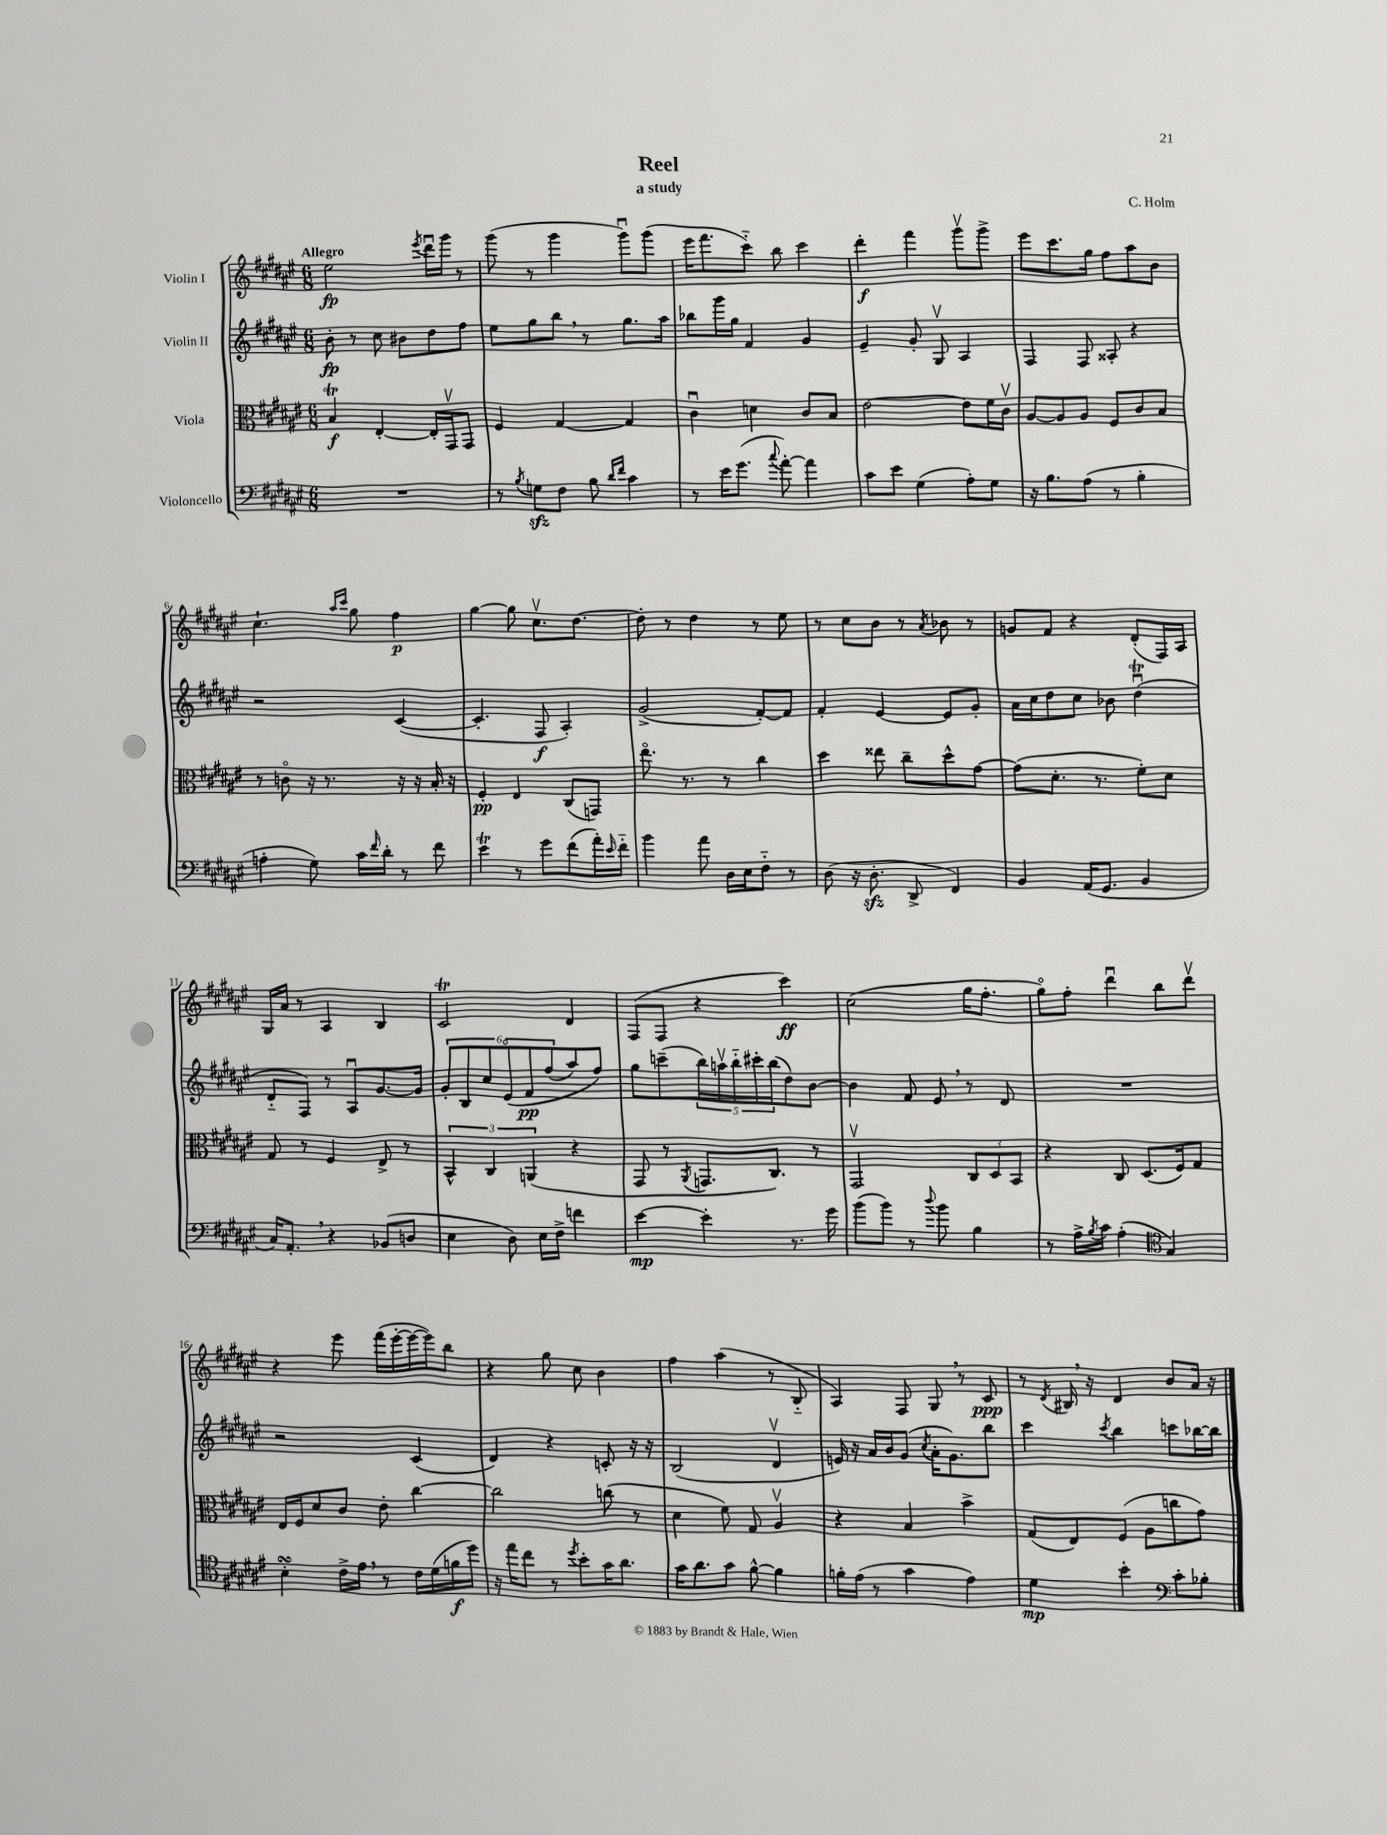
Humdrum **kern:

**kern	**dynam	**kern	**dynam	**kern	**dynam	**kern	**dynam
*part4	*part4	*part3	*part3	*part2	*part2	*part1	*part1
*staff4	*staff4	*staff3	*staff3	*staff2	*staff2	*staff1	*staff1
*I"Violoncello	*	*I"Viola	*	*I"Violin II	*	*I"Violin I	*
*clefF4	*	*clefC3	*	*clefG2	*	*clefG2	*
*k[f#c#g#d#a#e#]	*	*k[f#c#g#d#a#e#]	*	*k[f#c#g#d#a#e#]	*	*k[f#c#g#d#a#e#]	*
*M6/8	*	*M6/8	*	*M6/8	*	*M6/8	*
=1	=1	=1	=1	=1	=1	=1	=1
!	!	!	!	!	!	!LO:TX:a:B:t=Allegro	!
2.r	.	4BT/	f	8b'\	fp	2ee#\	fp
.	.	.	.	8r	.	.	.
.	.	[4E#'/	.	8cc#\	.	.	.
.	.	.	.	8b#X\L	.	.	.
.	.	.	.	.	.	8qeee#/	.
.	.	16E#'/LL]	.	8dd#\	.	16ddd#u\LL	.
.	.	16GG#v/J	.	.	.	16ggg#\JJ	.
.	.	8GG#/J	.	8ff#\J	.	8r	.
=2	=2	=2	=2	=2	=2	=2	=2
8r	.	4F#/	.	8ee#\L	.	(8ggg#\	.
8qB/	.	.	.	.	.	.	.
8Gnzz\L	.	.	.	8gg#\	.	8r	.
8F#\J	.	[4G#/	.	8bb,\J	.	4ggg#\	.
8B\	.	.	.	8r	.	.	.
16qqd#/LL	.	.	.	.	.	.	.
16qqf#/JJ	.	.	.	.	.	.	.
4c#\	.	4G#/]	.	8.gg#\L	.	8ggg#u\L)	.
.	.	.	.	.	.	(8ggg#\J	.
.	.	.	.	16aa#\Jk	.	.	.
=3	=3	=3	=3	=3	=3	=3	=3
8r	.	4c#u\	.	8bb-X\L	.	16eee#\KL	.
.	.	.	.	.	.	8.fff#\	.
16e#\KL	.	.	.	16ggg#\L	.	.	.
(8.g#\J	.	.	.	16gg#\JJ	.	.	.
.	.	4dn\	.	4f#/	.	8ccc#\J)	.
8qqcc#/	.	.	.	.	.	.	.
[8a#'\)	.	.	.	.	.	8bb\	.
4a#\]	.	8c#/L	.	4g#/	.	4ccc#\	.
.	.	8B/J	.	.	.	.	.
=4	=4	=4	=4	=4	=4	=4	=4
8c#\L	.	[2e#\	.	4e#~/	.	4ddd#'\	f
8e#\J	.	.	.	.	.	.	.
(4G#\	.	.	.	8g#'/	.	4fff#\	.
.	.	.	.	8G#v/	.	.	.
8A#'\L)	.	8e#\L]	.	4A#/	.	8ggg#v\L	.
8G#\J	.	16f#\L	.	.	.	8ggg#^\J	.
.	.	16c#v\JJ	.	.	.	.	.
=5	=5	=5	=5	=5	=5	=5	=5
16r	.	[8A#/L	.	4F#/	.	8eee#\L	.
8.B\L	.	.	.	.	.	.	.
.	.	8A#/]	.	.	.	8.ccc#\	.
(8A#\J	.	8A#/J	.	8F#/	.	.	.
.	.	.	.	.	.	16gg#\Jk	.
8r	.	8F#/L	.	8A##X'/	.	8ff#\L	.
4B'\	.	8c#/	.	4r	.	8aa#\	.
.	.	8B/J	.	.	.	8b\J	.
!!LO:LB:g=z
=6	=6	=6	=6	=6	=6	=6	=6
4An'\	.	8r	.	2r	.	4.cc#`\	.
.	.	8cn\	.	.	.	.	.
8G#\)	.	16r	.	.	.	.	.
.	.	8.r	.	.	.	.	.
.	.	.	.	.	.	16qqaa#/LL	.
.	.	.	.	.	.	16qqccc#/JJ	.
16c#\LL	.	.	.	.	.	8gg#\	.
16qqf#/	.	.	.	.	.	.	.
16d#'\JJ	.	.	.	.	.	.	.
8r	.	16r	.	([4c#/	.	4ff#\	p
.	.	16r	.	.	.	.	.
8f#\	.	16B'/	.	.	.	.	.
.	.	16r	.	.	.	.	.
=7	=7	=7	=7	=7	=7	=7	=7
4e#t\	.	4F#'/	pp	4.c#'/]	.	[4gg#\	.
8r	.	4E#/	.	.	.	8gg#\]	.
8g#\L	.	.	.	8F#/	f	8.cc#v\L	.
(8f#\	.	(8C#/L	.	4A#'/)	.	.	.
.	.	.	.	.	.	[8.dd#\J	.
16a#'\L)	.	8GGn/J)	.	.	.	.	.
16qqe#/	.	.	.	.	.	.	.
16f#\JJ	.	.	.	.	.	.	.
=8	=8	=8	=8	=8	=8	=8	=8
4b\	.	8.ee#\	.	(2g#^/	.	8dd#'\]	.
.	.	.	.	.	.	8r	.
.	.	8.r	.	.	.	.	.
8a#\	.	.	.	.	.	4dd#\	.
16D#\LL	.	8r	.	.	.	.	.
16E#\J	.	.	.	.	.	.	.
8F#\J	.	4cc#\	.	[8f#'/L)	.	8r	.
8r	.	.	.	8f#/J]	.	8ee#\	.
=9	=9	=9	=9	=9	=9	=9	=9
(8D#\	.	4dd#\	.	4f#'/	.	8r	.
16r	.	.	.	.	.	8cc#\L	.
8.D#zz'\	.	.	.	.	.	.	.
.	.	8ee##X\	.	[4e#/	.	8b\J	.
8DD#^/	.	8cc#~\L	.	.	.	8r	.
.	.	.	.	.	.	8qa#/	.
4FF#/)	.	8dd#^^\	.	8e#/L]	.	8b-X\	.
.	.	[8g#\J	.	8g#'/J	.	8r	.
=10	=10	=10	=10	=10	=10	=10	=10
4BB/	.	(8g#\L]	.	16a#\LL	.	8gn/L	.
.	.	.	.	16cc#\J	.	.	.
.	.	8.d#'\J	.	8dd#\	.	8f#/J	.
(16AA#/KL	.	.	.	8cc#\J	.	4r	.
8.GG#/J	.	8.r	.	.	.	.	.
.	.	.	.	8b-X\	.	.	.
4BB/	.	8f#'\L)	.	(4dd#Tu\	.	(8d#'/L	.
.	.	8d#\J	.	.	.	16F#/L)	.
.	.	.	.	.	.	16A#/JJ	.
!!LO:LB:g=z
=11	=11	=11	=11	=11	=11	=11	=11
16C#/KL)	.	8G#/	.	8d#/L	.	16G#/LL	.
8.AA#',/J	.	.	.	.	.	16a#/JJ	.
.	.	8r	.	8F#/J)	.	8r	.
4r	.	4F#/	.	8r	.	4A#/	.
.	.	.	.	8A#u/L	.	.	.
(8BB-X/L	.	8E#^/	.	[8.g#/	.	4B/	.
8Dn/J	.	8r	.	.	.	.	.
.	.	.	.	16g#/Jk]	.	.	.
=12	=12	=12	=12	=12	=12	=12	=12
4E#\	.	6BB^^/	.	12g#'/L	.	2c#T/	.
.	.	.	.	12B/	.	.	.
.	.	6C#/	.	12cc#/	.	.	.
8D#\)	.	.	.	(12e#/	.	.	.
.	.	(6AAn/	.	12f#/	pp	.	.
16E#\LL	.	.	.	.	.	.	.
.	.	.	.	(12ff#/	.	.	.
16F#^\JJ	.	.	.	.	.	.	.
4fn\	.	4r	.	8aa#/)	.	4d#/	.
.	.	.	.	8ff#/J)	.	.	.
=13	=13	=13	=13	=13	=13	=13	=13
[4e#\	mp	8GG#/	.	8gg#\L	.	(8F#/L	.
.	.	8r	.	(8cccn~\	.	8F#/J	.
.	.	8qAA#/	.	.	.	.	.
4e#'\]	.	8.GGn/L	.	20bb\L)	.	4r	.
.	.	.	.	20aanv\	.	.	.
.	.	.	.	20bb\	.	.	.
.	.	.	.	20ccc#X'\	.	.	.
.	.	8.C#/J)	.	.	.	.	.
.	.	.	.	(20bb\J	.	.	.
8.r	.	.	.	8dd#\)	.	4ccc#\)	ff
.	.	8r	.	[8b\J	.	.	.
16g#\	.	.	.	.	.	.	.
=14	=14	=14	=14	=14	=14	=14	=14
(8b\L	.	2GG#v/	.	4b\]	.	(2cc#\	.
8b\J)	.	.	.	.	.	.	.
8r	.	.	.	8f#/	.	.	.
8qqdd#/	.	.	.	.	.	.	.
8b\	.	.	.	8e#,/	.	.	.
4B\	.	12C#/L	.	8r	.	16gg#\KL	.
.	.	.	.	.	.	8.ff#'\J	.
.	.	12D#/	.	.	.	.	.
.	.	.	.	8d#/	.	.	.
.	.	12BB/J	.	.	.	.	.
=15	=15	=15	=15	=15	=15	=15	=15
8r	.	4r	.	2.r	.	8gg#\L)	.
16A#^\LL	.	.	.	.	.	8ff#'\J	.
8qB/	.	.	.	.	.	.	.
16c#\JJ	.	.	.	.	.	.	.
(4A#'\	.	8C#/	.	.	.	4ddd#u\	.
.	.	(8.D#/L	.	.	.	.	.
*clefC4	*	*	*	*	*	*	*
4G#/)	.	.	.	.	.	8bb\L	.
.	.	16F#/k)	.	.	.	.	.
.	.	8G#/J	.	.	.	8ddd#v\J	.
!!LO:LB:g=z
=16	=16	=16	=16	=16	=16	=16	=16
4BsSSs'\	.	16E#/LL	.	2r	.	4r	.
.	.	16F#/J	.	.	.	.	.
.	.	8d#/	.	.	.	.	.
16c#^\LL	.	8c#/J	.	.	.	8eee#\	.
16e#,\JJ	.	.	.	.	.	.	.
8r	.	8e#'\	.	.	.	(16fff#\LL	.
.	.	.	.	.	.	[16eee#'\	.
16c#\LL	.	[4cc#\	.	(4c#/	.	16eee#\_	.
(16d#\	.	.	.	.	.	16eee#\J])	.
16fn\	f	.	.	.	.	8bb\J	.
16dd#\JJ)	.	.	.	.	.	.	.
=17	=17	=17	=17	=17	=17	=17	=17
16r	.	2cc#\]	.	4d#/)	.	4r	.
16ee#\KL	.	.	.	.	.	.	.
8cc#\J	.	.	.	.	.	.	.
8r	.	.	.	4r	.	8gg#\	.
8qdd#/	.	.	.	.	.	.	.
8b'\L	.	.	.	.	.	8cc#\	.
16g#\K	.	(8ccn\	.	8cn'/	.	4b\	.
8.a#\J	.	.	.	.	.	.	.
.	.	8r	.	16r	.	.	.
.	.	.	.	16r	.	.	.
=18	=18	=18	=18	=18	=18	=18	=18
16g#\KL	.	4d#\	.	(2B/	.	4ff#\	.
8.a#\	.	.	.	.	.	.	.
8g#\J	.	8f#\)	.	.	.	(4aa#\	.
[8f#^^\	.	8G#/	.	.	.	.	.
4f#\]	.	4A#v/	.	4d#v/	.	8r	.
.	.	.	.	.	.	8B/	.
=19	=19	=19	=19	=19	=19	=19	=19
16fn'\LL	.	4r	.	16en/)	.	4A#/)	.
(16e#\JJ	.	.	.	16r	.	.	.
8r	.	.	.	16a#/LL	.	.	.
.	.	.	.	16b/J	.	.	.
4g#\	.	4B/	.	(8g#/J	.	8F#/	.
.	.	.	.	8qcc#/	.	.	.
.	.	.	.	16a#'\KL	.	8G#,/	.
.	.	.	.	8.g#\)	.	.	.
4e#\)	.	4b^\	.	.	.	8r	.
.	.	.	.	8bb\J	.	8c#/	ppp
=20	=20	=20	=20	=20	=20	=20	=20
4d#\	mp	(8G#/L	.	4ccc#\	.	8r	.
.	.	.	.	.	.	8qd#/	.
.	.	8E#/)	.	.	.	16B#X,/	.
.	.	.	.	.	.	16r	.
.	.	.	.	8qccc#/	.	.	.
4b'\	.	(8F#/J	.	4bb\	.	4d#/	.
.	.	8A#\L	.	.	.	.	.
*clefF4	*	*	*	*	*	*	*
8c#'\L	.	8ccn\	.	8cccn\L	.	8b/L	.
8B-X'\J	.	8g#\J)	.	[16bb-X\L	.	16a#/Jk	.
.	.	.	.	16bb-\JJ]	.	16r	.
==	==	==	==	==	==	==	==
*-	*-	*-	*-	*-	*-	*-	*-
